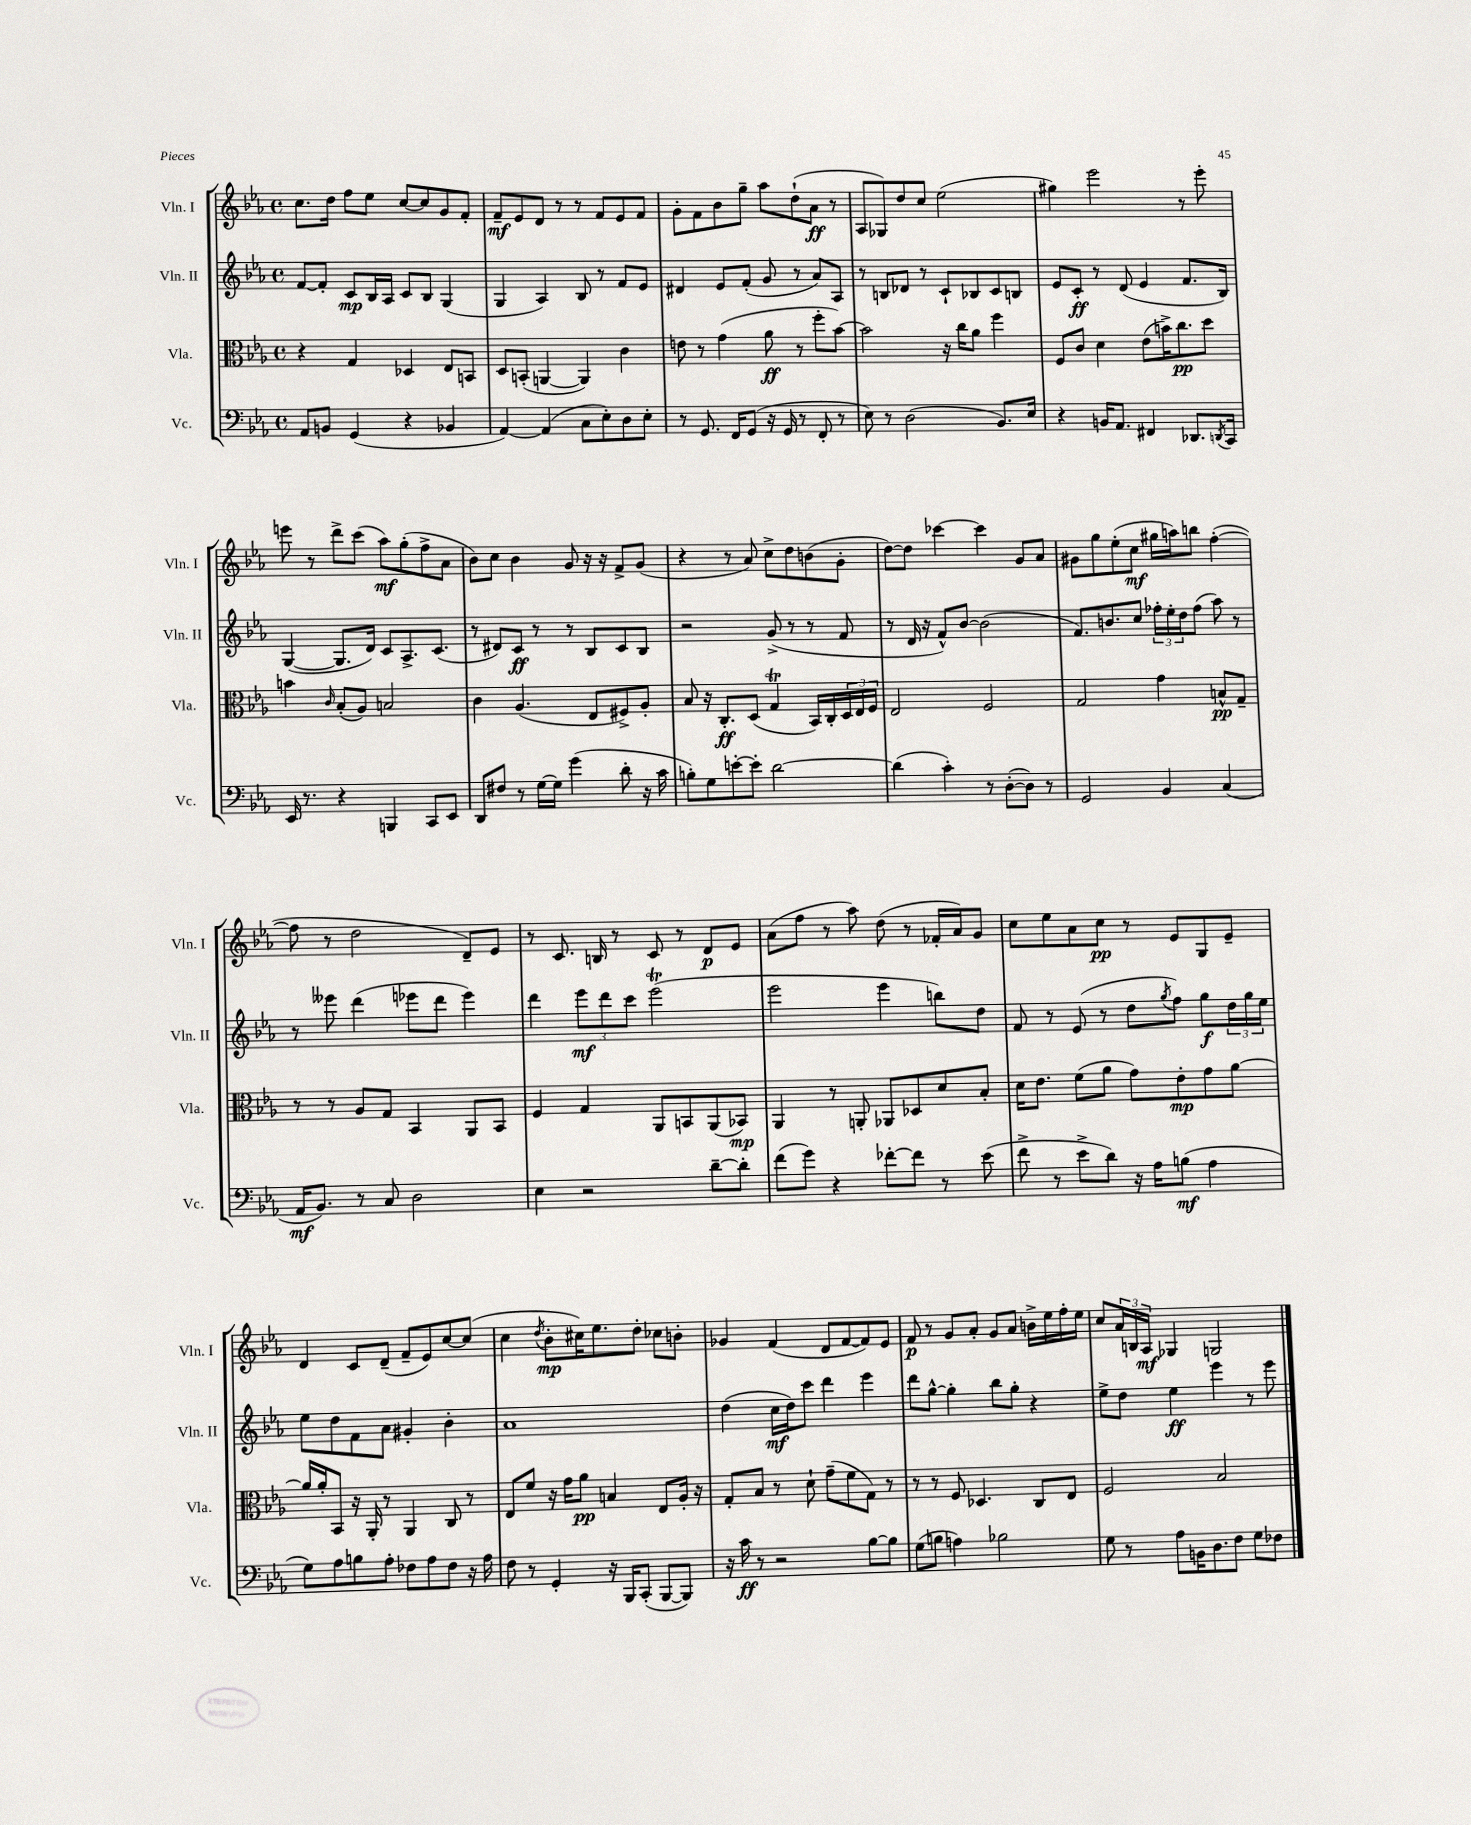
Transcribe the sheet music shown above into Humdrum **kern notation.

**kern	**dynam	**kern	**dynam	**kern	**dynam	**kern	**dynam
*part4	*part4	*part3	*part3	*part2	*part2	*part1	*part1
*staff4	*staff4	*staff3	*staff3	*staff2	*staff2	*staff1	*staff1
*I"Vc.	*	*I"Vla.	*	*I"Vln. II	*	*I"Vln. I	*
*I'Vc.	*	*I'Vla.	*	*I'Vln. II	*	*I'Vln. I	*
*clefF4	*	*clefC3	*	*clefG2	*	*clefG2	*
*k[b-e-a-]	*	*k[b-e-a-]	*	*k[b-e-a-]	*	*k[b-e-a-]	*
*M4/4	*	*M4/4	*	*M4/4	*	*M4/4	*
*met(c)	*	*met(c)	*	*met(c)	*	*met(c)	*
=18	=18	=18	=18	=18	=18	=18	=18
8AA-/L	.	4r	.	[8f/L	.	8.cc\L	.
8BBn/J	.	.	.	8f'/J]	.	.	.
.	.	.	.	.	.	16dd\Jk	.
(4GG/	.	4G/	.	8c/L	mp	8ff\L	.
.	.	.	.	16B-/L	.	8ee-\J	.
.	.	.	.	16A-/JJ	.	.	.
4r	.	4D-X/	.	8c/L	.	[8cc/L	.
.	.	.	.	8B-/J	.	8cc/]	.
4BB-X/	.	8E-/L	.	(4G/	.	8g/	.
.	.	8BBn/J	.	.	.	8f'/J	.
=19	=19	=19	=19	=19	=19	=19	=19
[4AA-/)	.	8D/L	.	4G/	.	8f~/L	mf
.	.	(8BBn'/J	.	.	.	8e-/	.
(4AA-/]	.	[4AAn/	.	4A-/)	.	8d/J	.
.	.	.	.	.	.	8r	.
8C\L	.	4AA/])	.	8B-/	.	8r	.
8E-'\)	.	.	.	8r	.	8f/L	.
8D\	.	4c\	.	8f/L	.	8e-/	.
8E-'\J	.	.	.	8e-/J	.	8f/J	.
=20	=20	=20	=20	=20	=20	=20	=20
8r	.	8en\	.	4d#X/	.	8g'\L	.
8.GG/	.	8r	.	.	.	8f\	.
.	.	(4g\	.	8e-/L	.	8b-\	.
16FF/KL	.	.	.	.	.	.	.
(8GG/J	.	.	.	(8f'/J	.	8gg~\J	.
16r	.	8a-\	ff	8g/	.	8aa-\L	.
16GG/	.	.	.	.	.	.	.
8r	.	8r	.	8r	.	(8dd`\	.
8FF'/	.	8ff'\L	.	8a-/L)	.	8a-\J	ff
8r	.	[8b-\J)	.	8A-/J	.	8r	.
=21	=21	=21	=21	=21	=21	=21	=21
8E-\)	.	2b-\]	.	8r	.	8A-/L	.
8r	.	.	.	8Bn/L	.	8G-X/)	.
(2D\	.	.	.	8d-X/J	.	8dd/	.
.	.	.	.	8r	.	8cc/J	.
.	.	16r	.	8c`/L	.	(2ee-\	.
.	.	16cc\KL	.	.	.	.	.
.	.	8a-\J	.	8B-X/	.	.	.
8.BB-/L)	.	4ff\	.	8c/	.	.	.
.	.	.	.	8Bn/J	.	.	.
16E-/Jk	.	.	.	.	.	.	.
=22	=22	=22	=22	=22	=22	=22	=22
4r	.	8F/L	.	8e-/L	.	4gg#X\)	.
.	.	8c/J	.	8c'/J	ff	.	.
16BBn/KL	.	4d\	.	8r	.	2eee-\	.
8.AA-/J	.	.	.	.	.	.	.
.	.	.	.	(8d/	.	.	.
4FF#X/	.	(8e-\L	.	4e-/	.	.	.
.	.	16bn^\K)	.	.	.	.	.
.	.	8.cc\	pp	.	.	.	.
8.DD-X/L	.	.	.	8.f/L	.	8r	.
.	.	8dd\J	.	.	.	8eee-'\	.
8qDDn/	.	.	.	.	.	.	.
16CC/Jk	.	.	.	16B-/Jk)	.	.	.
!!LO:LB:g=z
=23	=23	=23	=23	=23	=23	=23	=23
16EE-/	.	4bn\	.	([4G/	.	8eeen\	.
8.r	.	.	.	.	.	.	.
.	.	.	.	.	.	8r	.
.	.	16qqc/	.	.	.	.	.
4r	.	(8B-'/L	.	8.G/L]	.	8ddd^\L	.
.	.	8A-/J)	.	.	.	(8ccc\J	.
.	.	.	.	16d/Jk)	.	.	.
4BBBn/	.	2Bn/	.	8c/L	.	8aa-\L)	mf
.	.	.	.	8.A-^/	.	(8gg'\	.
8CC/L	.	.	.	.	.	8ff^\	.
.	.	.	.	(8.c/J	.	.	.
8EE-/J	.	.	.	.	.	8a-\J	.
=24	=24	=24	=24	=24	=24	=24	=24
8DD/L	.	4c\	.	8r	.	8b-\L)	.
8F#X/J	.	.	.	8d#X/L)	.	8cc\J	.
8r	.	(4.A-/	.	8c/J	ff	4b-\	.
[16G\LL	.	.	.	8r	.	.	.
16G\JJ]	.	.	.	.	.	.	.
(4g\	.	.	.	8r	.	8g/	.
.	.	8E-/L	.	8B-/L	.	16r	.
.	.	.	.	.	.	16r	.
8d'\	.	8F#X^/)	.	8c/	.	8f^/L	.
16r	.	8A-'/J	.	8B-/J	.	(8g/J	.
16c\	.	.	.	.	.	.	.
=25	=25	=25	=25	=25	=25	=25	=25
8Bn'\L)	.	8B-/	.	2r	.	4r	.
8G\	.	16r	.	.	.	.	.
.	.	8.C'/L	ff	.	.	.	.
[8en'\	.	.	.	.	.	8r	.
8e'\J]	.	(8D/J	.	.	.	8a-/)	.
[2d\	.	4Gt/	.	(8g^/	.	8cc^\L	.
.	.	.	.	8r	.	8dd\	.
.	.	16BB-/LL)	.	8r	.	(8bn\	.
.	.	16C'/	.	.	.	.	.
.	.	24D/	.	8f/	.	8g'\J	.
.	.	24E-/	.	.	.	.	.
.	.	24F/JJ	.	.	.	.	.
=26	=26	=26	=26	=26	=26	=26	=26
(4d\]	.	2E-/	.	8r	.	[8dd\L)	.
.	.	.	.	16d/	.	8dd\J]	.
.	.	.	.	16r	.	.	.
4c'\)	.	.	.	8f^^/L)	.	[4ccc-X\	.
.	.	.	.	[8b-/J	.	.	.
8r	.	2F/	.	(2b-\]	.	4ccc-\]	.
([8D'\L	.	.	.	.	.	.	.
8D\J])	.	.	.	.	.	8g/L	.
8r	.	.	.	.	.	8a-/J	.
=27	=27	=27	=27	=27	=27	=27	=27
2GG/	.	2G/	.	8.f/L)	.	8g#X\L	.
.	.	.	.	.	.	8gg\	.
.	.	.	.	8.bn/	.	.	.
.	.	.	.	.	.	(8ee-'\	.
.	.	.	.	8cc/J	.	8cc\J	mf
4BB-/	.	4g\	.	24ff-X'\LL	.	16gg#X\LL	.
.	.	.	.	24ee-'\	.	.	.
.	.	.	.	.	.	16aan\J)	.
.	.	.	.	24dd\J	.	.	.
.	.	.	.	(8ff-\J	.	8bbn\J	.
(4C/	.	8Bn^^/L	pp	8aa-\)	.	([4ff'\	.
.	.	8G~/J	.	8r	.	.	.
!!LO:LB:g=z
=28	=28	=28	=28	=28	=28	=28	=28
16AA-/KL	mf	8r	.	8r	.	8ff\]	.
8.BB-/J)	.	.	.	.	.	.	.
.	.	8r	.	8eee--X\	.	8r	.
8r	.	8A-/L	.	(4ddd\	.	2dd\	.
8C/	.	8G/J	.	.	.	.	.
2D\	.	4BB-/	.	8eee-X\L	.	.	.
.	.	.	.	8ddd\J	.	.	.
.	.	8AA-/L	.	4eee-\)	.	8d~/L)	.
.	.	8BB-/J	.	.	.	8e-/J	.
=29	=29	=29	=29	=29	=29	=29	=29
4E-\	.	4F/	.	4ddd\	.	8r	.
.	.	.	.	.	.	8.c/	.
2r	.	4G/	.	12eee-\L	mf	.	.
.	.	.	.	.	.	16Bn/	.
.	.	.	.	12ddd\	.	.	.
.	.	.	.	.	.	8r	.
.	.	.	.	12ccc\J	.	.	.
.	.	8AA-/L	.	(2eee-T\	.	8c/	.
.	.	8BBn/	.	.	.	8r	.
[8d~\L	.	(8AA-/	.	.	.	8d/L	p
8d'\J]	.	8BB-X/J)	mp	.	.	8e-/J	.
=30	=30	=30	=30	=30	=30	=30	=30
(8f\L	.	4AA-/	.	2eee-\	.	(8a-\L	.
8g\J)	.	.	.	.	.	8ff\J	.
4r	.	8r	.	.	.	8r	.
.	.	8AAn'/	.	.	.	8aa-\)	.
[8f-X'\L	.	8AA-X/L	.	4eee-\	.	(8dd\	.
8f-\J]	.	8D-X/	.	.	.	8r	.
8r	.	8d/	.	8bbn\L)	.	16f-X'/LL	.
.	.	.	.	.	.	16a-/J)	.
(8e-\	.	8B-'/J	.	8dd\J	.	8g/J	.
=31	=31	=31	=31	=31	=31	=31	=31
8f^\	.	16d\KL	.	8f/	.	8cc\L	.
.	.	8.e-\J	.	.	.	.	.
8r	.	.	.	8r	.	8ee-\	.
8e-^\L	.	(8f\L	.	(8e-/	.	8a-\	.
8d\J)	.	8a-\J	.	8r	.	8cc\J	pp
16r	.	8g\L)	.	8dd\L	.	8r	.
16A-\KL	.	.	.	.	.	.	.
.	.	.	.	8qgg/	.	.	.
(8Bn\J	mf	8e-'\	mp	8ff\J)	.	8e-/L	.
4A-\	.	8g\	.	8gg\L	f	8G/	.
.	.	[8a-\J	.	24dd\L	.	8e-~/J	.
.	.	.	.	24gg\	.	.	.
.	.	.	.	24ee-\JJ	.	.	.
!!LO:LB:g=z
=32	=32	=32	=32	=32	=32	=32	=32
8G\L)	.	16a-/LL]	.	8ee-\L	.	4d/	.
.	.	16a-'/J	.	.	.	.	.
8A-\	.	8BB-/J	.	8dd\	.	.	.
8Bn\	.	16r	.	8f\	.	8c/L	.
.	.	16AA-'/	.	.	.	.	.
8A-'\J	.	8r	.	8a-\J	.	(8d~/J	.
8F-X\L	.	4AA-/	.	4g#X'/	.	8f~/L	.
8A-\	.	.	.	.	.	8e-/)	.
8F-\J	.	8C/	.	4b-'\	.	[8cc/	.
16r	.	8r	.	.	.	(8cc/J]	.
16A-\	.	.	.	.	.	.	.
=33	=33	=33	=33	=33	=33	=33	=33
8F\	.	8E-/L	.	1a-	.	4cc\	.
8r	.	8f/J	.	.	.	.	.
.	.	.	.	.	.	8qdd/	.
4GG'/	.	16r	.	.	.	8b-'\L	mp
.	.	16g\KL	.	.	.	.	.
.	.	8a-\J	pp	.	.	16cc#X\K)	.
.	.	.	.	.	.	8.ee-\	.
16r	.	4Bn/	.	.	.	.	.
16BBB-/KL	.	.	.	.	.	.	.
(8CC'/J	.	.	.	.	.	8dd'\J	.
[8BBB-/L	.	8E-/L	.	.	.	8cc-X\L	.
8BBB-/J])	.	16A-'/Jk	.	.	.	8bn'\J	.
.	.	16r	.	.	.	.	.
=34	=34	=34	=34	=34	=34	=34	=34
16r	.	8G'/L	.	(4dd\	.	4g-X/	.
16c\	ff	.	.	.	.	.	.
8r	.	8B-/J	.	.	.	.	.
2r	.	8r	.	16cc\LL	mf	(4f/	.
.	.	.	.	16dd\J)	.	.	.
.	.	8d`\	.	8ccc\J	.	.	.
.	.	(8g~\L	.	4ddd\	.	8d/L	.
.	.	8f\	.	.	.	[8f/	.
[8B-\L	.	8G\J)	.	4eee-\	.	8f/])	.
8B-\J]	.	8r	.	.	.	8e-/J	.
=35	=35	=35	=35	=35	=35	=35	=35
(8G\L	.	8r	.	8ddd\L	.	8f/	p
8Bn\J	.	8r	.	[8gg^^\J	.	8r	.
4An\)	.	8F/	.	4gg'\]	.	8g/L	.
.	.	4.D-X/	.	.	.	8a-'/J	.
2B-X\	.	.	.	8bb-\L	.	8g/L	.
.	.	.	.	8gg'\J	.	8a-/J	.
.	.	8C/L	.	4r	.	16bn^\LL	.
.	.	.	.	.	.	16ee-\	.
.	.	8E-/J	.	.	.	16ff'\	.
.	.	.	.	.	.	16ee-\JJ	.
=36	=36	=36	=36	=36	=36	=36	=36
8G\	.	2F/	.	8ee-^\L	.	8cc/L	.
8r	.	.	.	8dd\J	.	24a-/L	.
.	.	.	.	.	.	24Bn/	.
.	.	.	.	.	.	24A-/JJ	mf
8A-\L	.	.	.	4ee-\	ff	4G-X/	.
16BBn\K	.	.	.	.	.	.	.
8.D\	.	.	.	.	.	.	.
.	.	2B-/	.	4eee-\	.	2Gn/	.
8F\J	.	.	.	.	.	.	.
8G\L	.	.	.	8r	.	.	.
8F-X\J	.	.	.	8eee-\	.	.	.
==	==	==	==	==	==	==	==
*-	*-	*-	*-	*-	*-	*-	*-
